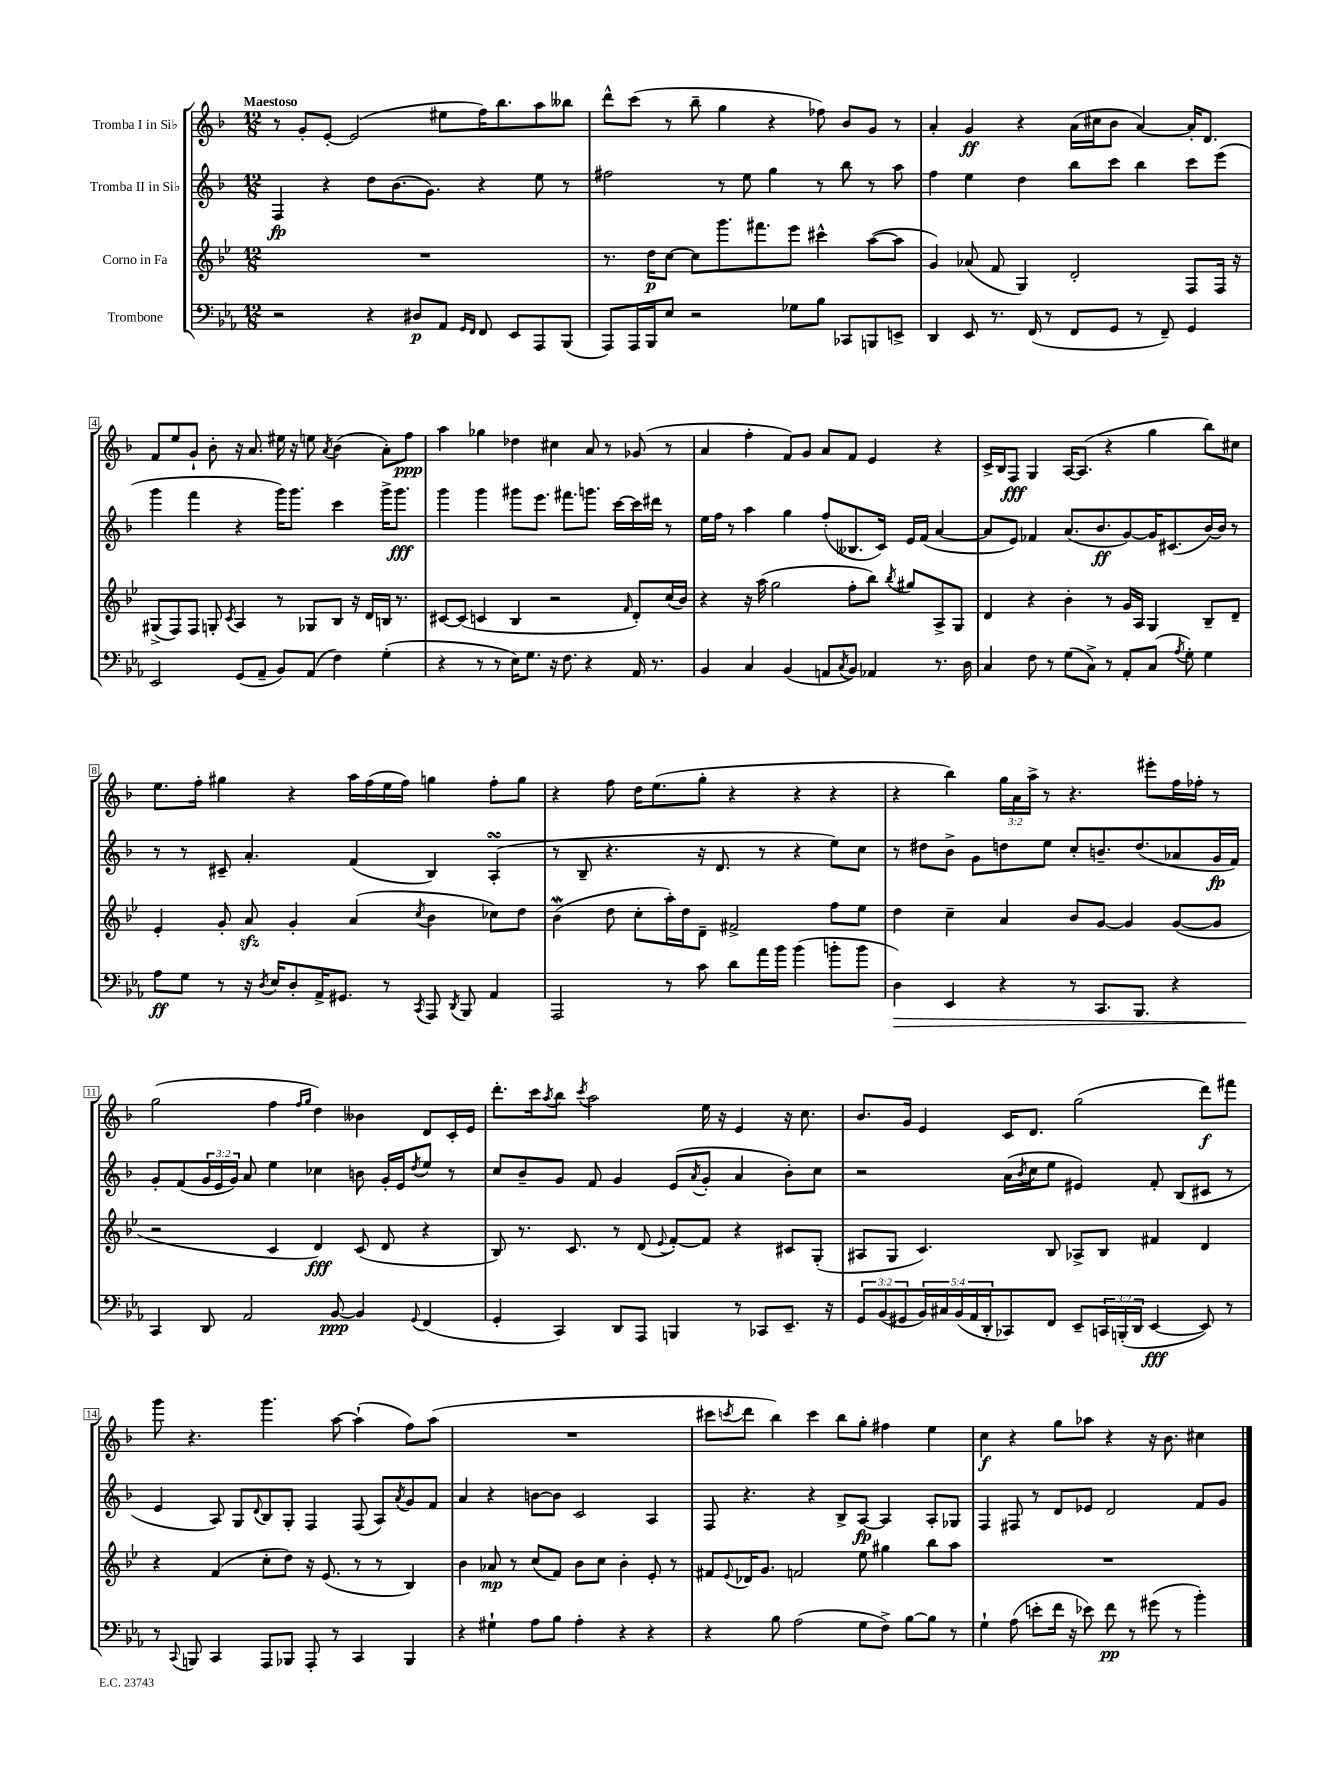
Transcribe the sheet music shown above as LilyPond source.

<<
\new StaffGroup <<
\new Staff = "s0" \with { instrumentName = "Tromba I in Sib" } {
    \clef treble \key f \major \numericTimeSignature \time 12/8 \override Staff.TupletNumber.text = #tuplet-number::calc-fraction-text \tempo "Maestoso"
    r8 g'8-. e'8~-. e'2( eis''8 f''16) bes''8. a''8 beses''8 |
    d'''8-^ c'''8( r8 bes''8-- g''4 r4 fes''8) bes'8 g'8 r8 |
    a'4-. g'4\ff r4 a'16( cis''16 bes'8 a'4~) a'16-. d'8. |
    f'8 e''8 g'8-! bes'8-. r16 a'8. eis''16 r16 e''8 \acciaccatura { a'8 } bes'4( a'8-.) f''8\ppp |
    a''4 ges''4 des''4 cis''4 a'8 r8 ges'8( r8 |
    a'4 f''4-. f'8) g'8 a'8 f'8 e'4 r4 |
    c'16-> bes16 f8\fff g4 a16~ a8.( r4 g''4 bes''8) cis''8 |
    e''8. f''16-. gis''4 r4 a''16 f''16( e''16 f''16) g''4 f''8-. g''8 |
    r4 f''8 d''16 e''8.( g''8-. r4 r4 r4 |
    r4 bes''4) \tuplet 3/2 { g''16 a'16 a''16-> } r8 r4. eis'''8-. f''16 fes''16-. r8 |
    g''2( f''4 \grace { f''16 g''16 } d''4) beses'4 d'8 c'16-. e'16 |
    d'''8.-. c'''16 \acciaccatura { a''8 } bes''8 \acciaccatura { c'''8 } a''2 e''16 r16 e'4 r16 c''8. |
    bes'8. g'16 e'4 c'16 d'8. g''2( d'''8\f) fis'''8 |
    g'''8 r4. g'''4. a''8~ a''4-!( f''8) a''8( |
    R1. |
    cis'''8 \acciaccatura { c'''8 } d'''8 bes''4) c'''4 bes''8 g''8-. fis''4 e''4 |
    c''4\f r4 g''8 aes''8 r4 r16 bes'8. cis''4 \bar "|." |
}
\new Staff = "s1" \with { instrumentName = "Tromba II in Sib" } {
    \clef treble \key f \major \numericTimeSignature \time 12/8 \override Staff.TupletNumber.text = #tuplet-number::calc-fraction-text
    f4\fp r4 d''8 bes'8.( g'8.) r4 e''8 r8 |
    fis''2 r8 e''8 g''4 r8 bes''8 r8 a''8 |
    f''4 e''4 d''4 bes''8 c'''8 bes''4 c'''8 e'''8( |
    g'''4 f'''4 r4 g'''16) g'''8. c'''4 g'''16-> g'''8.\fff |
    g'''4 g'''4 gis'''8 e'''8. fis'''8. g'''8. c'''16~ c'''16 dis'''16 r8 |
    e''16 f''16 r8 a''4 g''4 f''8-.( beses8. c'16) e'16 f'16( a'4~ |
    a'8 e'8) fes'4 a'8.( bes'8.\ff g'8~) g'16 cis'8.( bes'16~) bes'16 r8 |
    r8 r8 cis'8-- a'4.-. f'4( bes4) a4-.\turn( |
    r8 bes8-- r4. r16 d'8. r8 r4 e''8) c''8 |
    r8 dis''8 bes'8-> g'8 d''8 e''8 c''8-. b'8.-- d''8.( aes'8 g'16\fp f'16) |
    g'8-. f'8( \tuplet 3/2 { g'16 e'16 g'16) } a'8 e''4 ces''4 b'8 g'16-. e'16 \acciaccatura { d''8 } e''8 r8 |
    c''8 bes'8-- g'8 f'8 g'4 e'8( \acciaccatura { a'8 } g'8-. a'4 bes'8-.) c''8 |
    r2 a'16( \acciaccatura { bes'8 } c''16 e''8 eis'4) f'8-. bes8( cis'8 r8 |
    e'4 a8) g8 \appoggiatura { d'8 } bes8 g8-. f4 f8( a8) \acciaccatura { a'8 } g'8 f'8 |
    a'4 r4 b'8~ b'8 c'2 a4 |
    f8 r4. r4 bes8-> a8~\fp a4 a8-. ges8 |
    f4 fis8 r8 d'8 ees'8 d'2 f'8 g'8 \bar "|." |
}
\new Staff = "s2" \with { instrumentName = "Corno in Fa" } {
    \clef treble \key bes \major \numericTimeSignature \time 12/8
    R1. |
    r8. d''16\p c''8~ c''8 g'''8. fis'''8. ees'''8 cis'''4-^ a''8~( a''8 |
    g'4) aes'8( f'8 g4) d'2-. f8 f16 r16 |
    gis8->( f8) f8 g8-. \acciaccatura { c'8 } a4 r8 ges8 bes8 r16 d'16 b16 r8. |
    cis'8~ cis'8( c'4 bes4 r2 \grace { f'16 } d'8-.) c''16( bes'16) |
    r4 r16 a''16( g''2 f''8-. bes''8) \acciaccatura { bes''8 } gis''8 a8-> g8 |
    d'4 r4 bes'4-. r8 g'16 a16 g4 bes8-- d'8-- |
    ees'4-. g'8-. a'8\sfz g'4-. a'4( \acciaccatura { c''8 } bes'4 ces''8) d''8 |
    bes'4\mordent( d''8 c''8-. a''16-.) d''16 d'8-- fis'2-> f''8 ees''8 |
    d''4 c''4-- a'4 bes'8 g'8~ g'4 g'8~( g'8 |
    r2 c'4 d'4\fff) c'8( d'8 r4 |
    bes8) r8. c'8. r8 d'8( \appoggiatura { ees'8 } f'8~-.) f'8 r4 cis'8 g8-.( |
    ais8 g8 c'4.) bes8 aes8-> bes8 fis'4 d'4 |
    r4 f'4( c''8-. d''8) r16 ees'8.( r8 r8 bes4) |
    bes'4 aes'8\mp r8 c''8( f'8) bes'8 c''8 bes'4-. ees'8-. r8 |
    fis'8 \appoggiatura { ees'8 } des'16 g'8. f'2 ees''8 gis''4 bes''8 a''8 |
    R1. \bar "|." |
}
\new Staff = "s3" \with { instrumentName = "Trombone" } {
    \clef bass \key ees \major \numericTimeSignature \time 12/8 \override Staff.TupletNumber.text = #tuplet-number::calc-fraction-text
    r2 r4 dis8\p aes,8 \grace { g,16 f,16 } f,8 ees,8 aes,,8 bes,,8( |
    aes,,8) aes,,16 bes,,16 ees8 r2 ges8 bes8 ces,8 b,,8 e,8-> |
    d,4 ees,8 r8. f,16( r8 f,8 g,8 r8 f,8--) g,4 |
    ees,2 g,8( aes,8-- bes,8) aes,8( f4) g4-.( |
    r4 r8 r8 ees16) g8. r16 f8. r4 aes,16 r8. |
    bes,4 c4 bes,4( a,8 \acciaccatura { c8 } bes,8) aes,4 r8. d16 |
    c4 f8 r8 g8( c8->) r8 aes,8-. c8( \acciaccatura { aes8 } g8-.) g4 |
    aes8\ff g8 r8 r16 \acciaccatura { d8 } ees16 d8-. aes,16-> gis,8. r8 \acciaccatura { c,8 } aes,,8 \acciaccatura { d,8 } bes,,8 aes,4 |
    aes,,2 r8 c'8 d'8 aes'16 bes'16 bes'4( b'8-. b'8 |
    d4\>) ees,4 r4 r8 c,8. bes,,8. r4 |
    c,4\! d,8 aes,2 bes,8~\ppp bes,4 \appoggiatura { g,8 } f,4( |
    g,4-. c,4) d,8 aes,,8 b,,4 r8 ces,8 ees,8.-- r16 |
    \tuplet 3/2 { g,8 bes,8( gis,8 } \tuplet 5/4 { bes,16) cis16 bes,16( aes,16 d,16-. } ces,8) f,8 ees,8-- \tuplet 3/2 { c,16 b,,16-.( d,16 } ees,4~\fff ees,8) r8 |
    r8 \appoggiatura { c,8 } b,,8 c,4 aes,,8 bes,,8 aes,,8-. r8 c,4 bes,,4 |
    r4 gis4-! aes8 bes8 aes4-. r4 r4 |
    r4 bes8 aes2( g8 f8->) bes8~ bes8 r8 |
    g4-! aes8( e'8-. f'16 r16 ees'8) f'8\pp r8 gis'8( r8 bes'4-.) \bar "|." |
}
>>
>>
\layout { \context { \Score \override BarNumber.stencil = #(make-stencil-boxer 0.1 0.3 ly:text-interface::print) } }
